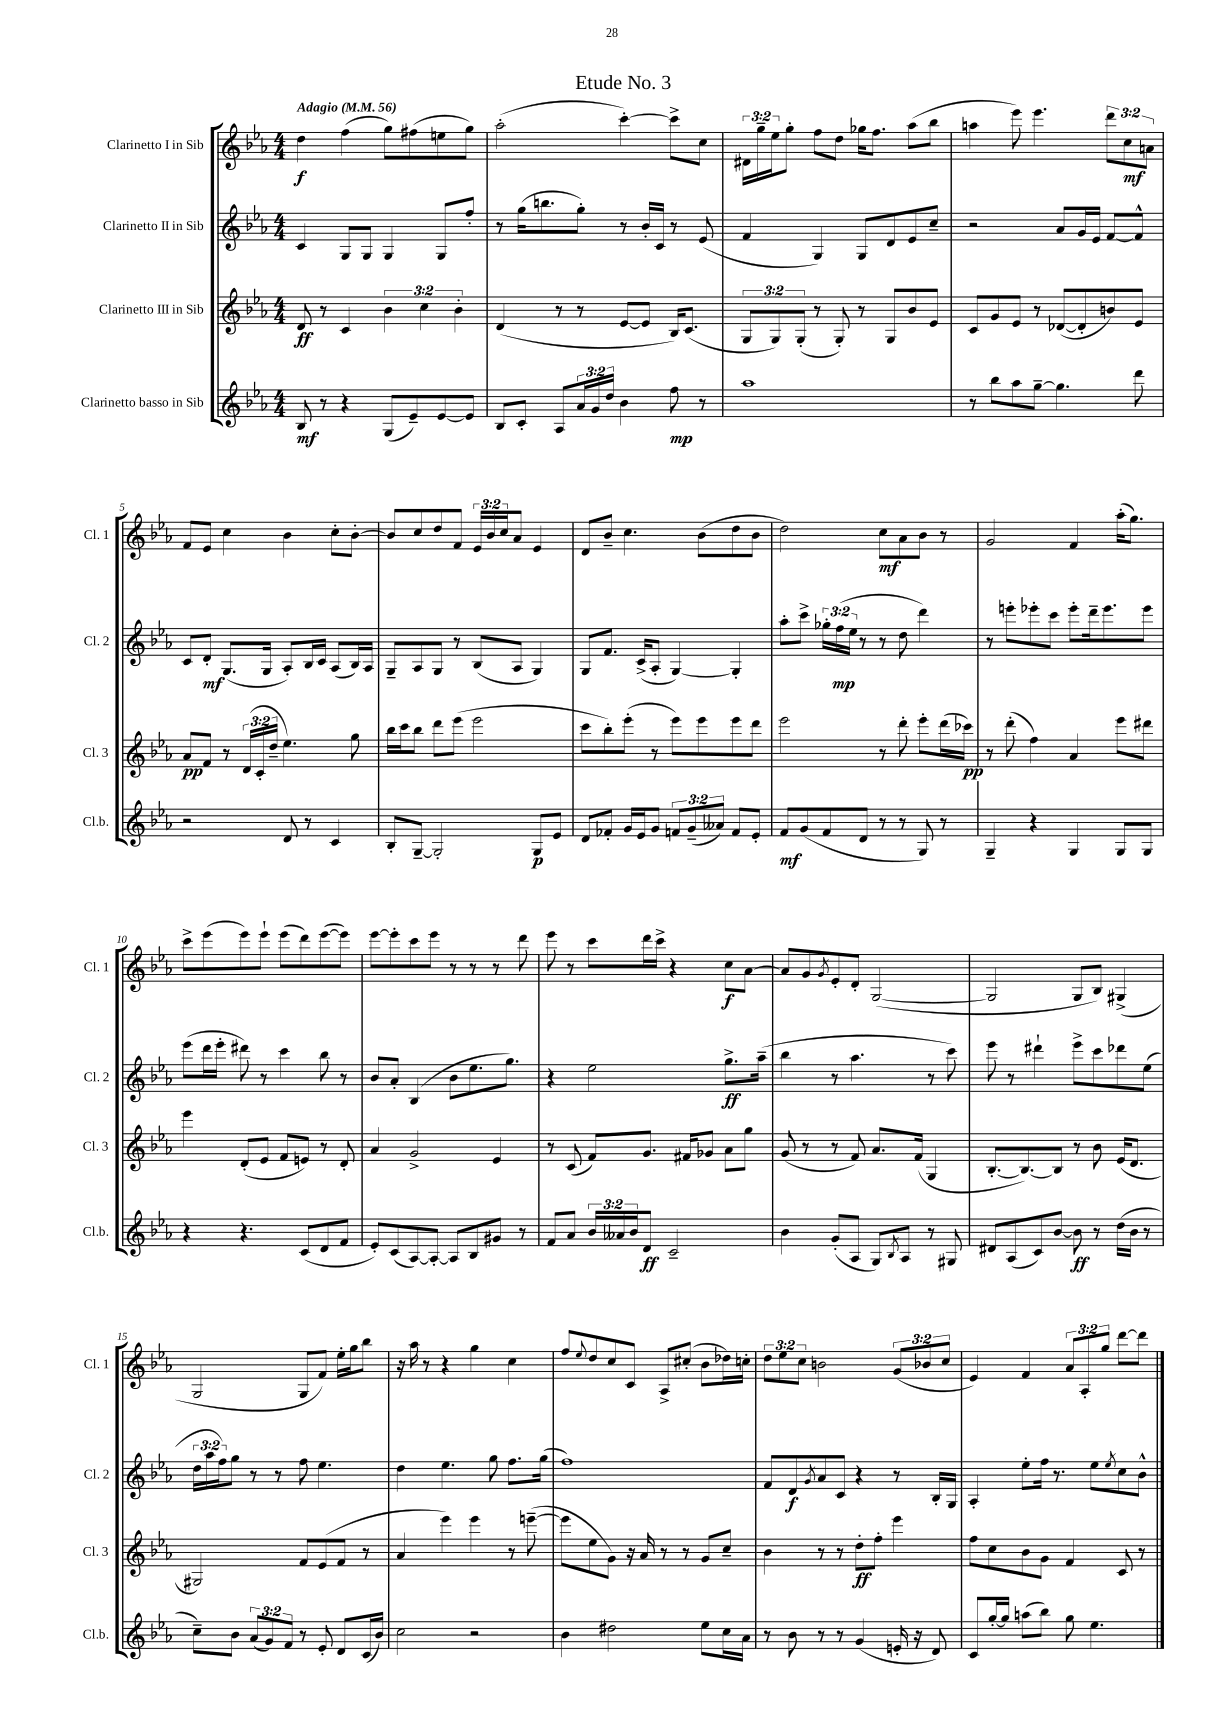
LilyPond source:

\header { title = "Etude No. 3" }
<<
\new StaffGroup <<
\new Staff = "s0" \with { instrumentName = "Clarinetto I in Sib" shortInstrumentName = "Cl. 1" } {
    \clef treble \key ees \major \numericTimeSignature \time 4/4 \override Staff.TupletNumber.text = #tuplet-number::calc-fraction-text \tempo "Adagio" 4 = 56
    d''4\f f''4( g''8) fis''8( e''8 g''8) |
    aes''2-.( c'''4~-.) c'''8-> c''8 |
    \tuplet 3/2 { dis'16 g''16-- ees''16 } g''8-. f''8 d''8 ges''16 f''8. aes''8( bes''8 |
    a''4 ees'''8) ees'''4. \tuplet 3/2 { d'''8 c''8\mf a'8 } |
    f'8 ees'8 c''4 bes'4 c''8-. bes'8~-. |
    bes'8 c''8 d''8 f'8 \tuplet 3/2 { ees'16 bes'16 c''16 } aes'8 ees'4 |
    d'8 bes'8-- c''4. bes'8( d''8 bes'8 |
    d''2) c''8\mf aes'8 bes'8 r8 |
    g'2 f'4 aes''16-.( g''8.) |
    c'''8-> ees'''8( ees'''8) ees'''8-! ees'''8( d'''8) ees'''8~( ees'''8) |
    ees'''8~ ees'''8-. c'''8 ees'''8 r8 r8 r8 d'''8 |
    ees'''8 r8 c'''8 d'''16 c'''16-> r4 c''8\f aes'8~ |
    aes'8 g'8 \acciaccatura { g'8 } ees'8-. d'8-. g2~( |
    g2 g8 bes8) gis4->( |
    g2 g8 f'8) ees''16-. g''16 bes''8 |
    r16 aes''16 r8 r4 g''4 c''4 |
    f''8 \appoggiatura { ees''8 } d''8 c''8 c'8 aes8-> cis''8-.( bes'8 des''16) c''16-. |
    \tuplet 3/2 { d''8 ees''8 c''8 } b'2 \tuplet 3/2 { g'8( bes'8 c''8 } |
    ees'4) f'4 \tuplet 3/2 { aes'8 aes8-. g''8 } d'''8~ d'''8 \bar "|." |
}
\new Staff = "s1" \with { instrumentName = "Clarinetto II in Sib" shortInstrumentName = "Cl. 2" } {
    \clef treble \key ees \major \numericTimeSignature \time 4/4 \override Staff.TupletNumber.text = #tuplet-number::calc-fraction-text
    c'4 g8 g8 g4 g8 f''8-. |
    r8 g''16( b''8. g''8-.) r8 bes'16-. c'16 r8 ees'8( |
    f'4 g4) g8 d'8 ees'8 c''8-- |
    r2 aes'8 g'16 ees'16 f'8~ f'8-^ |
    c'8 d'8-.\mf g8.( g16 aes8-.) bes16 c'16 aes8( bes16) aes16 |
    g8-- aes8 g8 r8 bes8( aes8 g4) |
    g8 f'8. c'16->( aes8-. g4~) g4-. |
    aes''8-. c'''8-> \tuplet 3/2 { ges''16-. f''16\mp( ees''16 } r8 r8 d''8 d'''4) |
    r8 e'''8-. ees'''8-. c'''8 ees'''8-. d'''16-- ees'''8. ees'''8 |
    ees'''8( d'''16 ees'''16-. dis'''8) r8 c'''4 bes''8 r8 |
    bes'8 aes'8-. bes4( bes'8 ees''8. g''8.) |
    r4 ees''2 g''8.->\ff aes''16--( |
    bes''4 r8 aes''4. r8 c'''8) |
    ees'''8 r8 dis'''4-! ees'''8-> c'''8 des'''8 ees''8( |
    \tuplet 3/2 { d''16 aes''16 f''16) } g''8 r8 r8 f''8 ees''4. |
    d''4 ees''4. g''8 f''8. g''16( |
    f''1) |
    f'8 d'8\f \acciaccatura { g'8 } aes'8 c'8 r4 r8 bes16-. g16 |
    aes4-. ees''8-. f''16 r8. ees''8 \acciaccatura { ees''8 } c''8 bes'8-^ \bar "|." |
}
\new Staff = "s2" \with { instrumentName = "Clarinetto III in Sib" shortInstrumentName = "Cl. 3" } {
    \clef treble \key ees \major \numericTimeSignature \time 4/4 \override Staff.TupletNumber.text = #tuplet-number::calc-fraction-text
    d'8\ff r8 c'4 \tuplet 3/2 { bes'4 c''4 bes'4-. } |
    d'4( r8 r8 ees'8~ ees'8 bes16) c'8.( |
    \tuplet 3/2 { g8 g8) g8-.( } r8 g8-.) r8 g8 bes'8 ees'8 |
    c'8 g'8 ees'8 r8 des'8~( des'8-. b'8) ees'8 |
    aes'8\pp f'8 r8 \tuplet 3/2 { d'16( c'16-. d''16-- } ees''4.) g''8 |
    bes''16 c'''16 bes''8 d'''8 ees'''8( ees'''2 |
    c'''8 bes''8-.) ees'''8-.( r8 ees'''8) ees'''8 ees'''8 d'''8 |
    ees'''2 r8 d'''8-. ees'''8-. d'''16( ces'''16\pp) |
    r8 d'''8-.( f''4) aes'4 ees'''8 dis'''8 |
    ees'''4 d'8-.( ees'8 f'8 e'8) r8 d'8-. |
    aes'4 g'2-> ees'4 |
    r8 c'8( f'8) g'8. fis'16 ges'8 aes'8 g''8 |
    g'8( r8 r8 f'8) aes'8. f'16( g4 |
    bes8.~-. bes8.~) bes8 r8 bes'8 ees'16( d'8. |
    gis2) f'8 ees'8( f'8 r8 |
    aes'4 ees'''4) ees'''4 r8 e'''8~--( |
    e'''8 ees''8 g'8) r16 aes'16 r8 r8 g'8 c''8-- |
    bes'4 r8 r8 d''8-.\ff f''8-. ees'''4 |
    f''8 c''8 bes'8 g'8 f'4 c'8 r8 \bar "|." |
}
\new Staff = "s3" \with { instrumentName = "Clarinetto basso in Sib" shortInstrumentName = "Cl.b." } {
    \clef treble \key ees \major \numericTimeSignature \time 4/4 \override Staff.TupletNumber.text = #tuplet-number::calc-fraction-text
    bes8\mf r8 r4 g8( ees'8--) ees'8~ ees'8 |
    bes8 c'8-. aes8 \tuplet 3/2 { aes'16 g'16 d''16 } bes'4 f''8\mp r8 |
    aes''1 |
    r8 bes''8 aes''8 g''8~-- g''4. d'''8 |
    r2 d'8 r8 c'4 |
    bes8-. g8~-- g2-. g8\p ees'8 |
    d'8 fes'8-. g'16 ees'16 g'8 \tuplet 3/2 { f'8 g'8--( aeses'8) } f'8 ees'8-. |
    f'8\mf g'8( f'8 d'8 r8 r8 g8) r8 |
    g4-- r4 g4 g8 g8 |
    r4 r4. c'8( d'8 f'8 |
    ees'8-.) c'8( aes8~) aes8~-. aes8 bes8 gis'8 r8 |
    f'8 aes'8 \tuplet 3/2 { bes'16 aeses'16 bes'16 } d'8\ff c'2-- |
    bes'4 g'8-.( aes8 g8) \acciaccatura { bes8 } aes8 r8 gis8 |
    dis'8 aes8( c'8) bes'8~ bes'8\ff r8 d''16( bes'16 r8 |
    c''8--) bes'8 \tuplet 3/2 { aes'8( g'8) f'8 } r8 ees'8-. d'8 c'16( bes'16) |
    c''2 r2 |
    bes'4 dis''2 ees''8 c''16 aes'16 |
    r8 bes'8 r8 r8 g'4( e'16-. r16 d'8) |
    c'8 g''16~-. g''16 a''8( bes''8) g''8 ees''4. \bar "|." |
}
>>
>>
